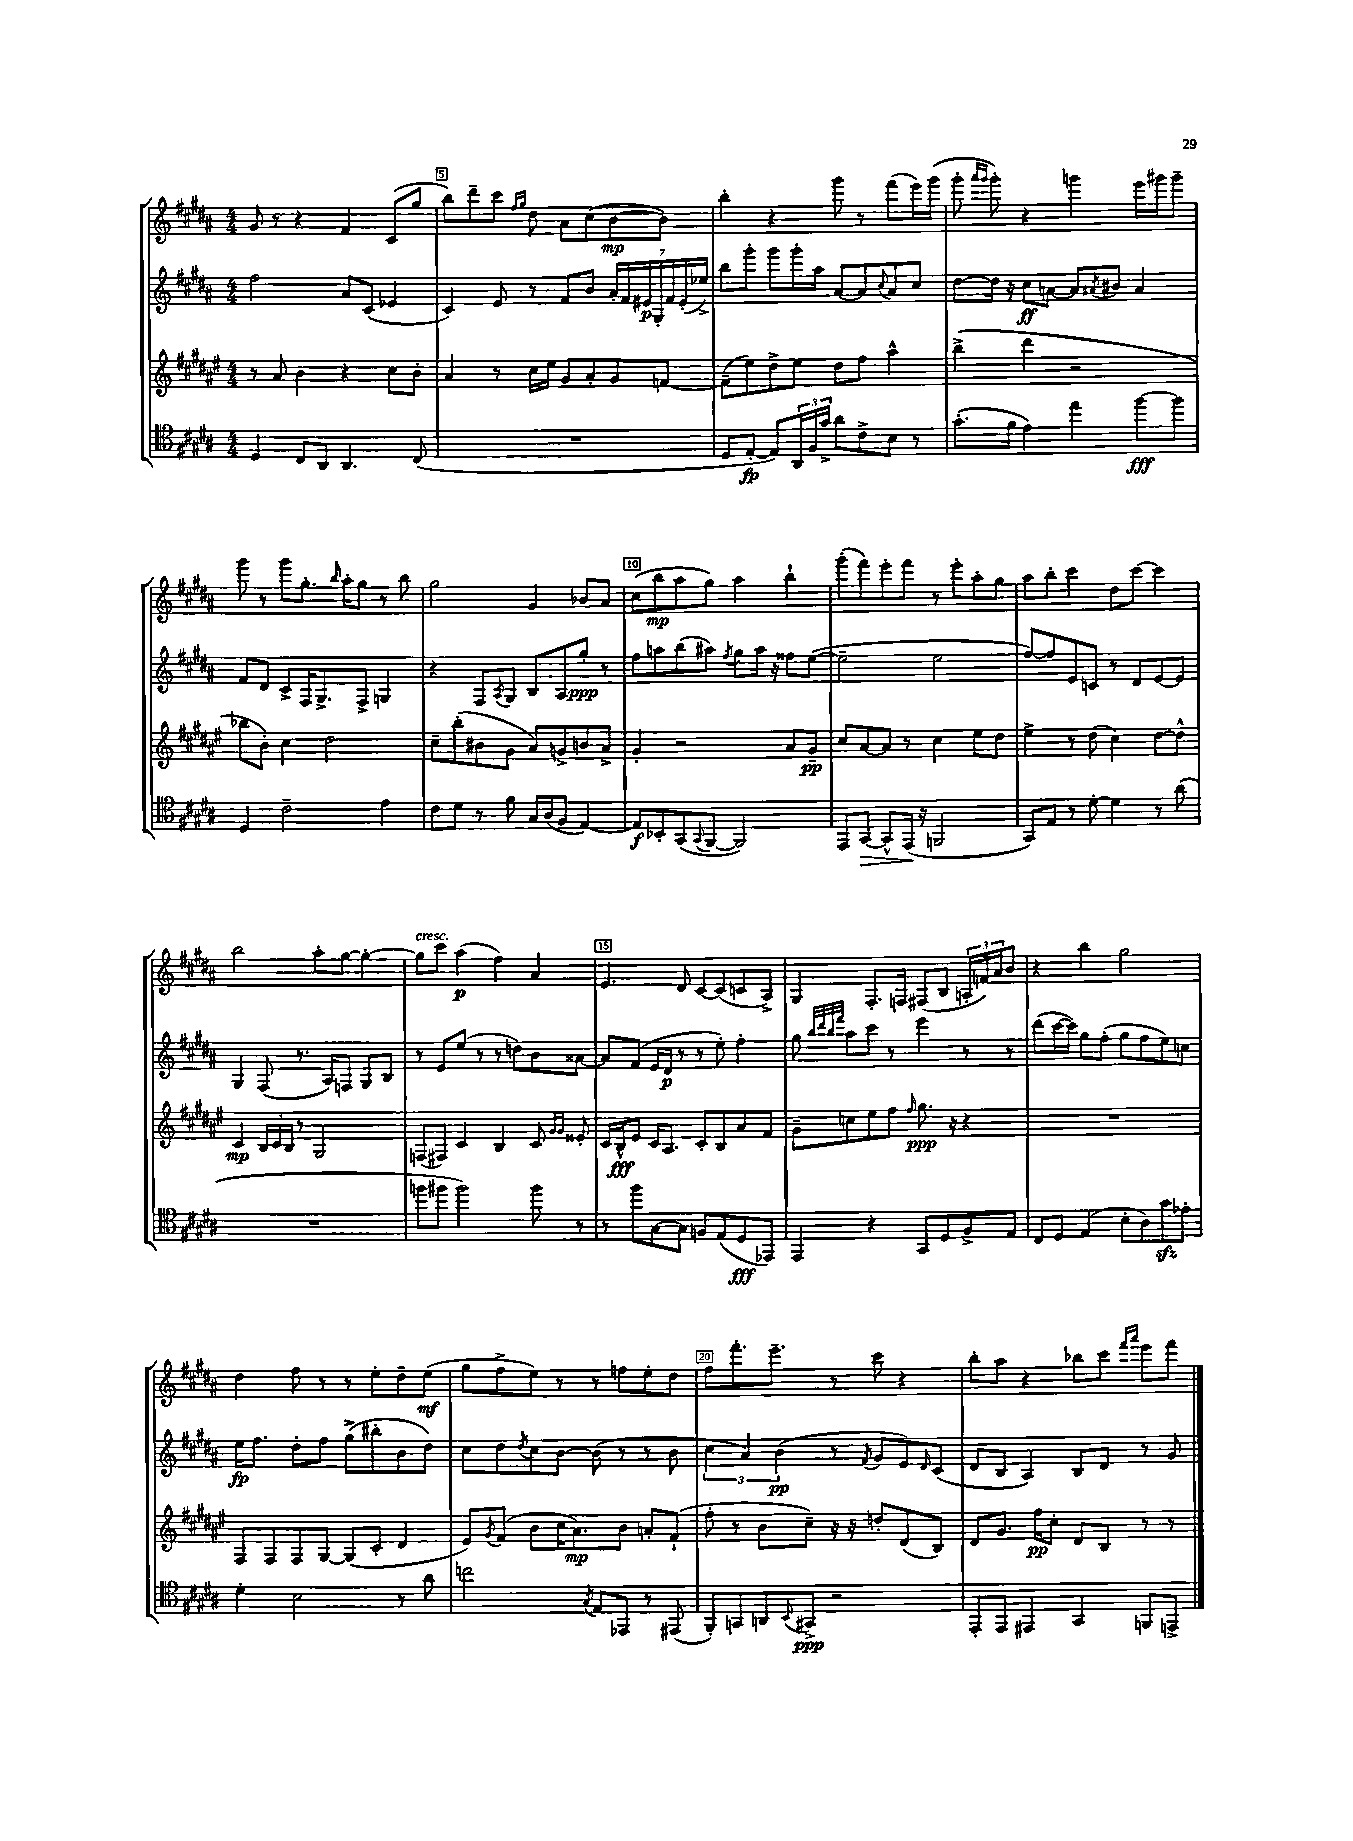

**kern	**dynam	**kern	**dynam	**kern	**dynam	**kern	**dynam
*part4	*part4	*part3	*part3	*part2	*part2	*part1	*part1
*staff4	*staff4	*staff3	*staff3	*staff2	*staff2	*staff1	*staff1
*clefC4	*	*clefG2	*	*clefG2	*	*clefG2	*
*k[f#c#g#d#a#]	*	*k[f#c#g#d#a#e#]	*	*k[f#c#g#d#a#]	*	*k[f#c#g#d#a#]	*
*M4/4	*	*M4/4	*	*M4/4	*	*M4/4	*
=4	=4	=4	=4	=4	=4	=4	=4
4D#/	.	8r	.	2ff#\	.	8g#/	.
.	.	8a#/	.	.	.	8r	.
8C#/L	.	4b\	.	.	.	4r	.
8AA#/J	.	.	.	.	.	.	.
4.AA#/	.	4r	.	8a#/L	.	4f#/	.
.	.	.	.	(8c#/J	.	.	.
.	.	8cc#\L	.	4e-X/	.	(8c#/L	.
(8C#/	.	8b'\J	.	.	.	8gg#/J	.
=5	=5	=5	=5	=5	=5	=5	=5
1r	.	4a#/	.	4c#/)	.	8bb\L)	.
.	.	.	.	.	.	8ddd#~\	.
.	.	8r	.	8e/	.	8ccc#\J	.
.	.	.	.	.	.	16qqff#/LL	.
.	.	.	.	.	.	16qqgg#/JJ	.
.	.	16cc#\LL	.	8r	.	8dd#\	.
.	.	16ee#\JJ	.	.	.	.	.
.	.	8g#/L	.	8f#/L	.	8a#\L	.
.	.	8a#'/	.	8b/J	.	(8cc#\	.
.	.	8g#/	.	28a#'/LL	.	[8b\	mp
.	.	.	.	28f#/	.	.	.
.	.	.	.	28e#X/	p	.	.
.	.	.	.	28G#'/	.	.	.
.	.	[8fn/J	.	.	.	8b\J])	.
.	.	.	.	28f#/	.	.	.
.	.	.	.	(28e#'/	.	.	.
.	.	.	.	28ee-X^/JJ)	.	.	.
=6	=6	=6	=6	=6	=6	=6	=6
8D#/L	.	(8f~\L]	.	8bb\L	.	4bb'\	.
[8E'/J	fp	8ee#\)	.	8ggg#'\J	.	.	.
8E/L])	.	8dd#^\	.	8ggg#\L	.	4r	.
24AA#/L	.	8ee#\J	.	16ggg#'\L	.	.	.
24F#/	.	.	.	.	.	.	.
.	.	.	.	16aa#\JJ	.	.	.
24g#^/JJ	.	.	.	.	.	.	.
8a#\L	.	8dd#\L	.	[8a#/L	.	8ggg#\	.
8c#^\	.	8ff#\J	.	8a#/]	.	8r	.
.	.	.	.	8qqcc#/	.	.	.
8B\J	.	4aa#^^\	.	8a#/	.	(8fff#\L	.
8r	.	.	.	8cc#/J	.	16eee\L)	.
.	.	.	.	.	.	(16ggg#\JJ	.
=7	=7	=7	=7	=7	=7	=7	=7
(8.g#'\L	.	(4bb^\	.	[8dd#\L	.	8ggg#'\	.
.	.	.	.	.	.	16qqaaa#/LL	.
.	.	.	.	.	.	16qqggg#/JJ	.
.	.	.	.	16dd#\Jk]	.	8ggg#'\)	.
16f#\Jk	.	.	.	16r	.	.	.
4e\)	.	4ddd#\	.	8cc#\L	ff	4r	.
.	.	.	.	[8an\J	.	.	.
4ee\	.	2r	.	8a/L]	.	4gggn\	.
.	.	.	.	8qa#X/	.	.	.
.	.	.	.	8b#X/J	.	.	.
[8ff#\L	fff	.	.	4a#/	.	16eee\LL	.
.	.	.	.	.	.	16ggg#X\J	.
8ff#\J]	.	.	.	.	.	8ggg#~\J	.
!!LO:LB:g=z
=8	=8	=8	=8	=8	=8	=8	=8
4D#/	.	8bb-X\L	.	8f#/L	.	8ggg#\	.
.	.	8b'\J)	.	8d#/J	.	8r	.
2c#~\	.	4cc#\	.	8c#^/L	.	8ggg#\L	.
.	.	.	.	16F#/K	.	8.gg#'\J	.
.	.	.	.	8.G#^/	.	.	.
.	.	2dd#\	.	.	.	.	.
.	.	.	.	.	.	16qqbb/	.
.	.	.	.	.	.	16aa#'\KL	.
.	.	.	.	8F#^/J	.	8gg#\J	.
4e\	.	.	.	4Gn/	.	8r	.
.	.	.	.	.	.	8bb\	.
=9	=9	=9	=9	=9	=9	=9	=9
8c#\L	.	8cc#~\L	.	4r	.	2gg#\	.
8d#\J	.	(8bb'\	.	.	.	.	.
8r	.	8b#X\	.	8F#/L	.	.	.
.	.	.	.	8qA#/	.	.	.
8f#\	.	8g#\J	.	8G#/J	.	.	.
16G#/LL	.	8a#/L)	.	8B/L	.	4g#/	.
(16A#/J	.	.	.	.	.	.	.
8F#/J	.	8gn^/	.	8A#/	.	.	.
[4E/)	.	8bn/	.	8gg#'/J	ppp	8b-X/L	.
.	.	8a#^/J	.	8r	.	8a#/J	.
=10	=10	=10	=10	=10	=10	=10	=10
8E/L]	f	4g#'/	.	8ff#\L	.	(8cc#\L	.
8BB-X'/	.	.	.	8aan\	.	8bb\	mp
(8GG#/	.	2r	.	(8bb\	.	8aa#\	.
8qqGG#/	.	.	.	.	.	.	.
[8FF#/J	.	.	.	8aa#X\J)	.	8gg#\J)	.
.	.	.	.	8qff#/	.	.	.
2FF#/])	.	.	.	8gg#\L	.	4aa#\	.
.	.	.	.	16aa#\Jk	.	.	.
.	.	.	.	16r	.	.	.
.	.	8a#/L	.	8ff##X\L	.	4bb`\	.
.	.	8g#~/J	pp	([8ee\J	.	.	.
=11	=11	=11	=11	=11	=11	=11	=11
8EE/L	.	8cc#/L	.	2ee~\]	.	(8ggg#'\L	.
!	!LO:HP:b	!	!	!	!	!	!
[8GG#/J	>	[8a#/	.	.	.	8fff#\)	.
8GG#^^/L]	.	8a#/J]	.	.	.	8eee'\	.
(16EE/Jk	.	8r	.	.	.	8fff#\J	.
16r	]	.	.	.	.	.	.
2FFn/	.	4cc#\	.	2ee\	.	8r	.
.	.	.	.	.	.	8eee'\L	.
.	.	8ee#\L	.	.	.	8aa#'\	.
.	.	8dd#\J	.	.	.	8gg#\J	.
=12	=12	=12	=12	=12	=12	=12	=12
8GG#/L)	.	4ee#^\	.	[8ff#/L)	.	8aa#\L	.
8E/J	.	.	.	8ff#/]	.	8bb'\J	.
8r	.	8r	.	8e/	.	4ccc#\	.
[8d#'\	.	(8dd#\	.	8cn/J	.	.	.
4d#\]	.	4cc#\)	.	8r	.	8dd#\L	.
.	.	.	.	8d#/L	.	[8ccc#\J	.
8r	.	[8dd#\L	.	[8e/	.	4ccc#\]	.
(8a#\	.	8dd#^^\J]	.	8e/J]	.	.	.
!!LO:LB:g=z
=13	=13	=13	=13	=13	=13	=13	=13
1r	.	4c#/	mp	4G#/	.	2bb\	.
.	.	24B/LL	.	(8F#/	.	.	.
.	.	24c#/	.	.	.	.	.
.	.	24B/JJ	.	.	.	.	.
.	.	8r	.	8.r	.	.	.
.	.	2G#/	.	.	.	8aa#'\L	.
.	.	.	.	16A#/KL)	.	.	.
.	.	.	.	8Fn/J	.	[8gg#\J	.
.	.	.	.	8G#/L	.	4gg#'\_	.
.	.	.	.	8B/J	.	.	.
=14	=14	=14	=14	=14	=14	=14	=14
!	!	!	!	!	!	!LO:TX:a:i:t=cresc.	!
8ffn\L	.	(8Fn/L	.	8r	.	8gg#\L]	.
8ff#X\J	.	8F#X/J)	.	8e/L	.	8ccc#\J	.
2ff#\)	.	4c#/	.	(8ee/J	.	(4aa#\	p
.	.	.	.	8r	.	.	.
.	.	4B/	.	8r	.	4ff#\)	.
.	.	.	.	8ddn\L)	.	.	.
8ff#\	.	8c#/	.	8b\	.	4a#/	.
.	.	16qqg#/LL	.	.	.	.	.
.	.	16qqg#/JJ	.	.	.	.	.
8r	.	8e##X'/	.	[8a##X\J	.	.	.
=15	=15	=15	=15	=15	=15	=15	=15
8r	.	16c#/LL	.	8a##/L]	.	4.e/	.
.	.	16B^^/J	fff	.	.	.	.
8ff#\L	.	8e#/J	.	(8f#/J	.	.	.
[8G#\	.	16c#/KL	.	16e/LL	.	.	.
.	.	8.A#/J	.	16d#/JJ	p	.	.
8G#\J]	.	.	.	8r	.	8d#/	.
8Fn/L	.	8c#'/L	.	8r	.	[8c#/L	.
(8E/	.	8B/	.	8ee'\)	.	(8c#/]	.
8D#/	fff	8a#/	.	4ff#'\	.	8cn/	.
8EE-X/J)	.	8f#/J	.	.	.	8A#^/J)	.
=16	=16	=16	=16	=16	=16	=16	=16
4EE/	.	8g#~\L	.	8gg#\	.	4G#/	.
.	.	.	.	32qqbb/LLL	.	.	.
.	.	.	.	32qqddd#/	.	.	.
.	.	.	.	32qqbb/	.	.	.
.	.	.	.	32qqfff#/JJJ	.	.	.
.	.	8ccn\	.	8aa#\L	.	.	.
4r	.	8ee#\	.	8ccc#\J	.	8.F#'/L	.
.	.	8ff#\J	.	8r	.	.	.
.	.	.	.	.	.	16Fn/Jk	.
.	.	16qqff#/	.	.	.	.	.
8GG#/L	.	8.gg#\	ppp	4eee\	.	(8F#X/L	.
8D#/	.	.	.	.	.	8B/J	.
.	.	16r	.	.	.	.	.
8F#^/	.	4r	.	8r	.	24An'/LL	.
.	.	.	.	.	.	24fn/)	.
.	.	.	.	.	.	24a#/J	.
8E/J	.	.	.	8r	.	8b/J	.
=17	=17	=17	=17	=17	=17	=17	=17
8C#/L	.	1r	.	(8ddd#\L	.	4r	.
8D#/J	.	.	.	[16ccc#\L	.	.	.
.	.	.	.	16ccc#\JJ])	.	.	.
(4E/	.	.	.	8gg#\L	.	4bb\	.
.	.	.	.	(8ff#'\J	.	.	.
8B'\L	.	.	.	8gg#\L	.	2gg#\	.
8A#\)	.	.	.	8ff#\	.	.	.
8g#zz\	.	.	.	8ee\)	.	.	.
8e-X'\J	.	.	.	8ccn\J	.	.	.
!!LO:LB:g=z
=18	=18	=18	=18	=18	=18	=18	=18
4d#'\	.	8F#/L	.	16ee\KL	fp	4dd#\	.
.	.	.	.	8.ff#\J	.	.	.
.	.	8F#/	.	.	.	.	.
2B\	.	8F#/	.	8dd#'\L	.	8ff#\	.
.	.	[8G#/J	.	8ff#\J	.	8r	.
.	.	(8G#/L]	.	(8gg#^\L	.	8r	.
.	.	8c#'/J	.	8bb#X'\	.	8ee'\L	.
8r	.	4d#/	.	8b\	.	8dd#~\	.
8a#\	.	.	.	8dd#\J)	.	(8ee\J	mf
=19	=19	=19	=19	=19	=19	=19	=19
2ccn\	.	8e#/L)	.	8cc#\L	.	8gg#\L	.
.	.	8qg#/	.	.	.	.	.
.	.	(8f#/J	.	8dd#\	.	8ff#^\	.
.	.	.	.	8qdd#/	.	.	.
.	.	8b\L	.	8cc#\	.	8ee\J)	.
.	.	16cc#\K	.	[8b\J	.	8r	.
.	.	8.a#\)	mp	.	.	.	.
8qG#/	.	.	.	.	.	.	.
8E/L	.	.	.	(8b\]	.	8r	.
8EE-X/J	.	8b\J	.	8r	.	8ffn\L	.
8r	.	8an'/L	.	8r	.	8ee'\	.
(8EE#X/	.	(8f#`/J	.	8b\	.	8dd#\J	.
=20	=20	=20	=20	=20	=20	=20	=20
8FF#'/L)	.	8ff#'\	.	6cc#\	.	8ff#\L	.
8GGn/	.	8r	.	.	.	8.fff#'\	.
.	.	.	.	6a#/)	.	.	.
8AAn/	.	8b\L	.	.	.	.	.
.	.	.	.	.	.	8.eee~\J	.
.	.	.	.	(6b\	pp	.	.
8qqBB/	.	.	.	.	.	.	.
8GG#X^/J	ppp	8cc#~\J)	.	.	.	.	.
2r	.	16r	.	8r	.	8r	.
.	.	16r	.	.	.	.	.
.	.	.	.	8qf#/	.	.	.
.	.	8ddn'/L	.	8g#/L	.	8ccc#\	.
.	.	(8d#/	.	8e/)	.	4r	.
.	.	.	.	16qqd#/	.	.	.
.	.	8B/J)	.	(8c#/J	.	.	.
=21	=21	=21	=21	=21	=21	=21	=21
8EE'/L	.	8d#/L	.	8d#/L	.	8bb'\L	.
8EE/J	.	8.g#/J	.	8B/J	.	8aa#\J	.
4EE#X/	.	.	.	4A#/)	.	4r	.
.	.	16ff#\KL	pp	.	.	.	.
.	.	8cc#'\J	.	.	.	.	.
4GG#/	.	8d#/L	.	8B/L	.	8bb-X\L	.
.	.	8B/J	.	8d#/J	.	8ccc#\J	.
.	.	.	.	.	.	16qqfff#/LL	.
.	.	.	.	.	.	16qqaaa#/JJ	.
8FFn/L	.	8r	.	8r	.	8eee\L	.
8EEn^/J	.	8r	.	8g#/	.	8fff#\J	.
==	==	==	==	==	==	==	==
*-	*-	*-	*-	*-	*-	*-	*-
